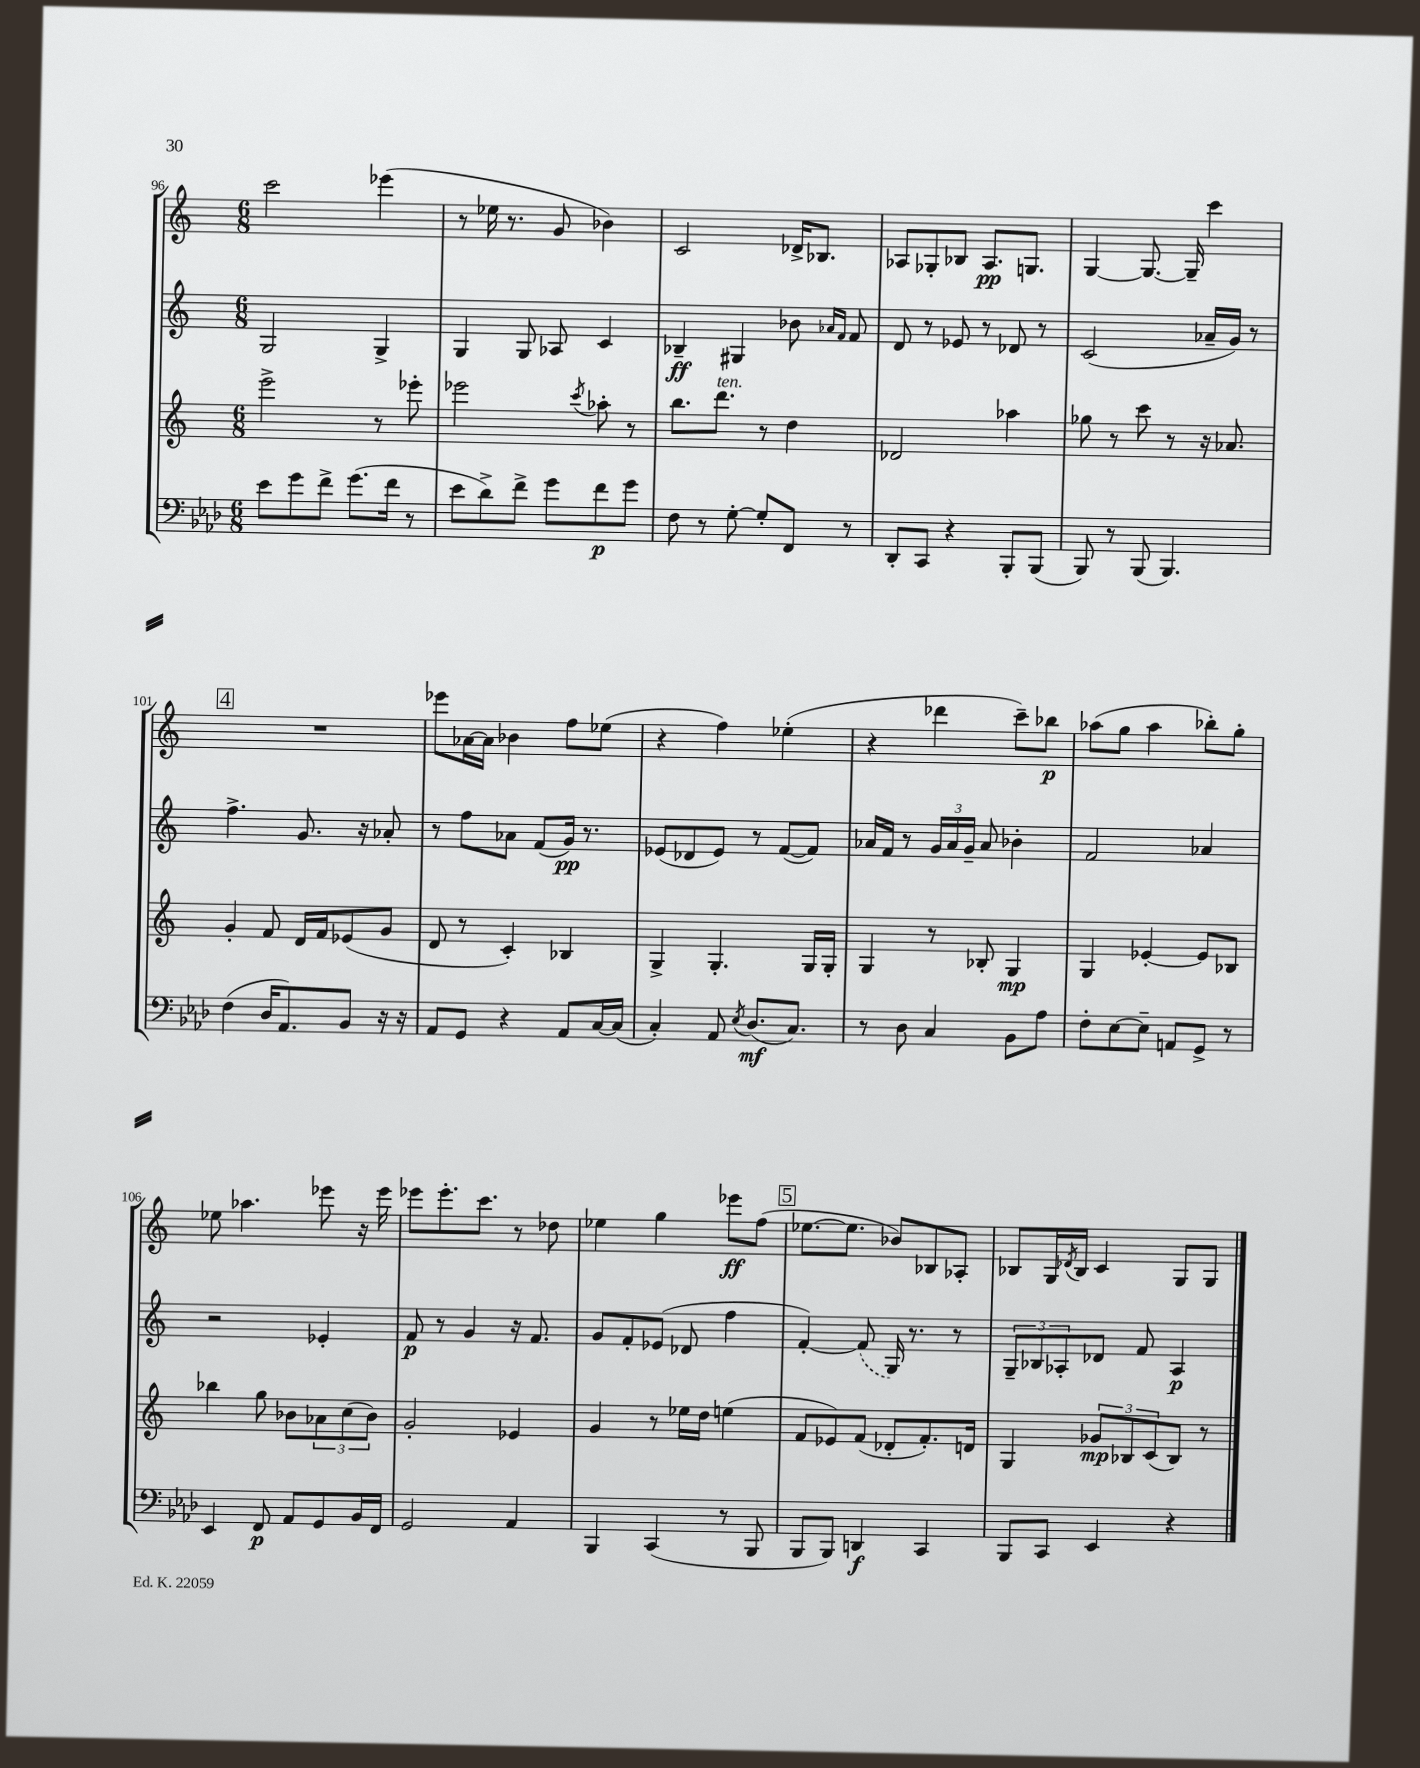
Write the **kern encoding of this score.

**kern	**dynam	**kern	**dynam	**kern	**dynam	**kern	**dynam
*part4	*part4	*part3	*part3	*part2	*part2	*part1	*part1
*staff4	*staff4	*staff3	*staff3	*staff2	*staff2	*staff1	*staff1
*clefF4	*	*clefG2	*	*clefG2	*	*clefG2	*
*k[b-e-a-d-]	*	*k[]	*	*k[]	*	*k[]	*
*M6/8	*	*M6/8	*	*M6/8	*	*M6/8	*
=96	=96	=96	=96	=96	=96	=96	=96
8e-\L	.	2eee^\	.	2G/	.	2ccc\	.
8g\	.	.	.	.	.	.	.
8f^\J	.	.	.	.	.	.	.
(8.g\L	.	.	.	.	.	.	.
.	.	8r	.	4G^/	.	(4eee-X\	.
16f\Jk	.	.	.	.	.	.	.
8r	.	8eee-X'\	.	.	.	.	.
=97	=97	=97	=97	=97	=97	=97	=97
8e-\L	.	2eee-X\	.	4G/	.	8r	.
8d-^\)	.	.	.	.	.	16ee-X\	.
.	.	.	.	.	.	8.r	.
8f^\J	.	.	.	8G/	.	.	.
8g\L	.	.	.	8A-X/	.	8g/	.
.	.	8qccc/	.	.	.	.	.
8f\	p	8aa-X'\	.	4c/	.	4b-X\)	.
8g\J	.	8r	.	.	.	.	.
=98	=98	=98	=98	=98	=98	=98	=98
8F\	.	8.bb\L	.	4B-X~/	ff	2c/	.
8r	.	.	.	.	.	.	.
!	!	!LO:TX:a:i:t=ten.	!	!	!	!	!
.	.	8.ddd\J	.	.	.	.	.
[8G'\	.	.	.	4G#X/	.	.	.
8G'/L]	.	8r	.	.	.	.	.
8FF/J	.	4dd\	.	8b-X\	.	16d-X^/KL	.
.	.	.	.	.	.	8.B-X/J	.
.	.	.	.	16qqa-X/LL	.	.	.
.	.	.	.	16qqf/JJ	.	.	.
8r	.	.	.	8f/	.	.	.
=99	=99	=99	=99	=99	=99	=99	=99
8DD-'/L	.	2d-X/	.	8d/	.	8A-X/L	.
8CC/J	.	.	.	8r	.	8G-X'/	.
4r	.	.	.	8e-X/	.	8B-X/J	.
.	.	.	.	8r	.	8.A-/L	pp
8BBB-'/L	.	4aa-X\	.	8d-X/	.	.	.
.	.	.	.	.	.	8.Gn/J	.
(8BBB-/J	.	.	.	8r	.	.	.
=100	=100	=100	=100	=100	=100	=100	=100
8BBB-/)	.	8gg-X\	.	(2c/	.	[4G/	.
8r	.	8r	.	.	.	.	.
(8BBB-/	.	8ccc\	.	.	.	8.G/_	.
4.BBB-/)	.	8r	.	.	.	.	.
.	.	.	.	.	.	16G~/]	.
.	.	16r	.	16a-X~/LL	.	4ccc\	.
.	.	8.a-X/	.	16g/JJ)	.	.	.
.	.	.	.	8r	.	.	.
!!LO:LB:g=z
!!LO:REH:place=s1:t=4
=101	=101	=101	=101	=101	=101	=101	=101
(4F\	.	4g'/	.	4.ff^\	.	2.r	.
16D-/KL	.	8f/	.	.	.	.	.
8.AA-/)	.	.	.	.	.	.	.
.	.	16d/LL	.	8.g/	.	.	.
.	.	16f/J	.	.	.	.	.
8BB-/J	.	(8e-X/	.	.	.	.	.
.	.	.	.	16r	.	.	.
16r	.	8g/J	.	8a-X'/	.	.	.
16r	.	.	.	.	.	.	.
=102	=102	=102	=102	=102	=102	=102	=102
8AA-/L	.	8d/	.	8r	.	8eee-X\L	.
8GG/J	.	8r	.	8ff\L	.	[16a-X\L	.
.	.	.	.	.	.	16a-\JJ]	.
4r	.	4c'/)	.	8a-X\J	.	4b-X\	.
.	.	.	.	(8f/L	.	.	.
8AA-/L	.	4B-X/	.	16g/Jk)	pp	8ff\L	.
.	.	.	.	8.r	.	.	.
[16C/L	.	.	.	.	.	(8ee-X\J	.
(16C/JJ]	.	.	.	.	.	.	.
=103	=103	=103	=103	=103	=103	=103	=103
4C'/)	.	4G^/	.	(8e-X/L	.	4r	.
.	.	.	.	8d-X/	.	.	.
8AA-/	.	4.G'/	.	8e-/J)	.	4ff\)	.
8qE-/	.	.	.	.	.	.	.
(8.D-/L	mf	.	.	8r	.	.	.
.	.	.	.	([8f/L	.	(4ee-X'\	.
8.C/J)	.	.	.	.	.	.	.
.	.	16G/LL	.	8f/J])	.	.	.
.	.	16G'/JJ	.	.	.	.	.
=104	=104	=104	=104	=104	=104	=104	=104
8r	.	4G/	.	16a-X/LL	.	4r	.
.	.	.	.	16f/JJ	.	.	.
8D-\	.	.	.	8r	.	.	.
4C/	.	8r	.	24g/LL	.	4ddd-X\	.
.	.	.	.	24a-/	.	.	.
.	.	.	.	24g~/JJ	.	.	.
.	.	8B-X'/	.	8a-/	.	.	.
8BB-\L	.	4G/	mp	4b-X'\	.	8ccc~\L)	.
8A-\J	.	.	.	.	.	8bb-X\J	p
=105	=105	=105	=105	=105	=105	=105	=105
8F'\L	.	4G/	.	2f/	.	(8aa-X\L	.
[8E-\	.	.	.	.	.	8gg\J	.
8E-~\J]	.	[4e-X'/	.	.	.	4aa-\	.
8AAn/L	.	.	.	.	.	.	.
8GG^/J	.	8e-/L]	.	4a-X/	.	8bb-X'\L)	.
8r	.	8B-X/J	.	.	.	8gg'\J	.
!!LO:LB:g=z
=106	=106	=106	=106	=106	=106	=106	=106
4EE-/	.	4bb-X\	.	2r	.	8ee-X\	.
.	.	.	.	.	.	4.aa-X\	.
8FF/	p	8gg\	.	.	.	.	.
8AA-/L	.	8b-X\L	.	.	.	.	.
8GG/	.	12a-X\	.	4e-X'/	.	8eee-X\	.
.	.	(12cc\	.	.	.	.	.
16BB-/L	.	.	.	.	.	16r	.
.	.	12b-\J)	.	.	.	.	.
16FF/JJ	.	.	.	.	.	16eee-\	.
=107	=107	=107	=107	=107	=107	=107	=107
2GG/	.	2g'/	.	8f/	p	8eee-X\L	.
.	.	.	.	8r	.	8.eee-'\	.
.	.	.	.	4g/	.	.	.
.	.	.	.	.	.	8.ccc\J	.
4AA-/	.	4e-X/	.	16r	.	8r	.
.	.	.	.	8.f/	.	.	.
.	.	.	.	.	.	8dd-X\	.
=108	=108	=108	=108	=108	=108	=108	=108
4BBB-/	.	4g/	.	8g/L	.	4ee-X\	.
.	.	.	.	8f'/	.	.	.
(4CC/	.	8r	.	(8e-X/J	.	4gg\	.
.	.	16ee-X\LL	.	8d-X/	.	.	.
.	.	16dd\JJ	.	.	.	.	.
8r	.	(4een\	.	4ff\	.	8eee-X\L	ff
8BBB-/	.	.	.	.	.	(8ff\J	.
!!LO:REH:place=s1:t=5
=109	=109	=109	=109	=109	=109	=109	=109
8BBB-/L	.	8f/L	.	[4f'/)	.	[8.ee-X\L	.
8BBB-/J)	.	8e-X/)	.	.	.	.	.
.	.	.	.	.	.	8.ee-\J]	.
4DDn/	f	(8f/J	.	(8f/]	.	.	.
.	.	8d-X'/L	.	16G/)	.	8b-X/L)	.
.	.	.	.	8.r	.	.	.
4CC/	.	8.f'/)	.	.	.	8B-X/	.
.	.	.	.	8r	.	8A-X'/J	.
.	.	16dn/Jk	.	.	.	.	.
=110	=110	=110	=110	=110	=110	=110	=110
8BBB-/L	.	4G/	.	12G~/L	.	8B-X/L	.
.	.	.	.	12B-X/	.	.	.
8CC/J	.	.	.	.	.	16G/L	.
.	.	.	.	12A-X'/	.	.	.
.	.	.	.	.	.	8qd-X/	.
.	.	.	.	.	.	16B-/JJ	.
4EE-/	.	12g-X/L	mp	8d-X/J	.	4c/	.
.	.	12B-X/	.	.	.	.	.
.	.	.	.	8f/	.	.	.
.	.	(12c/	.	.	.	.	.
4r	.	8B-/J)	.	4A-/	p	8G/L	.
.	.	8r	.	.	.	8G/J	.
==	==	==	==	==	==	==	==
*-	*-	*-	*-	*-	*-	*-	*-
